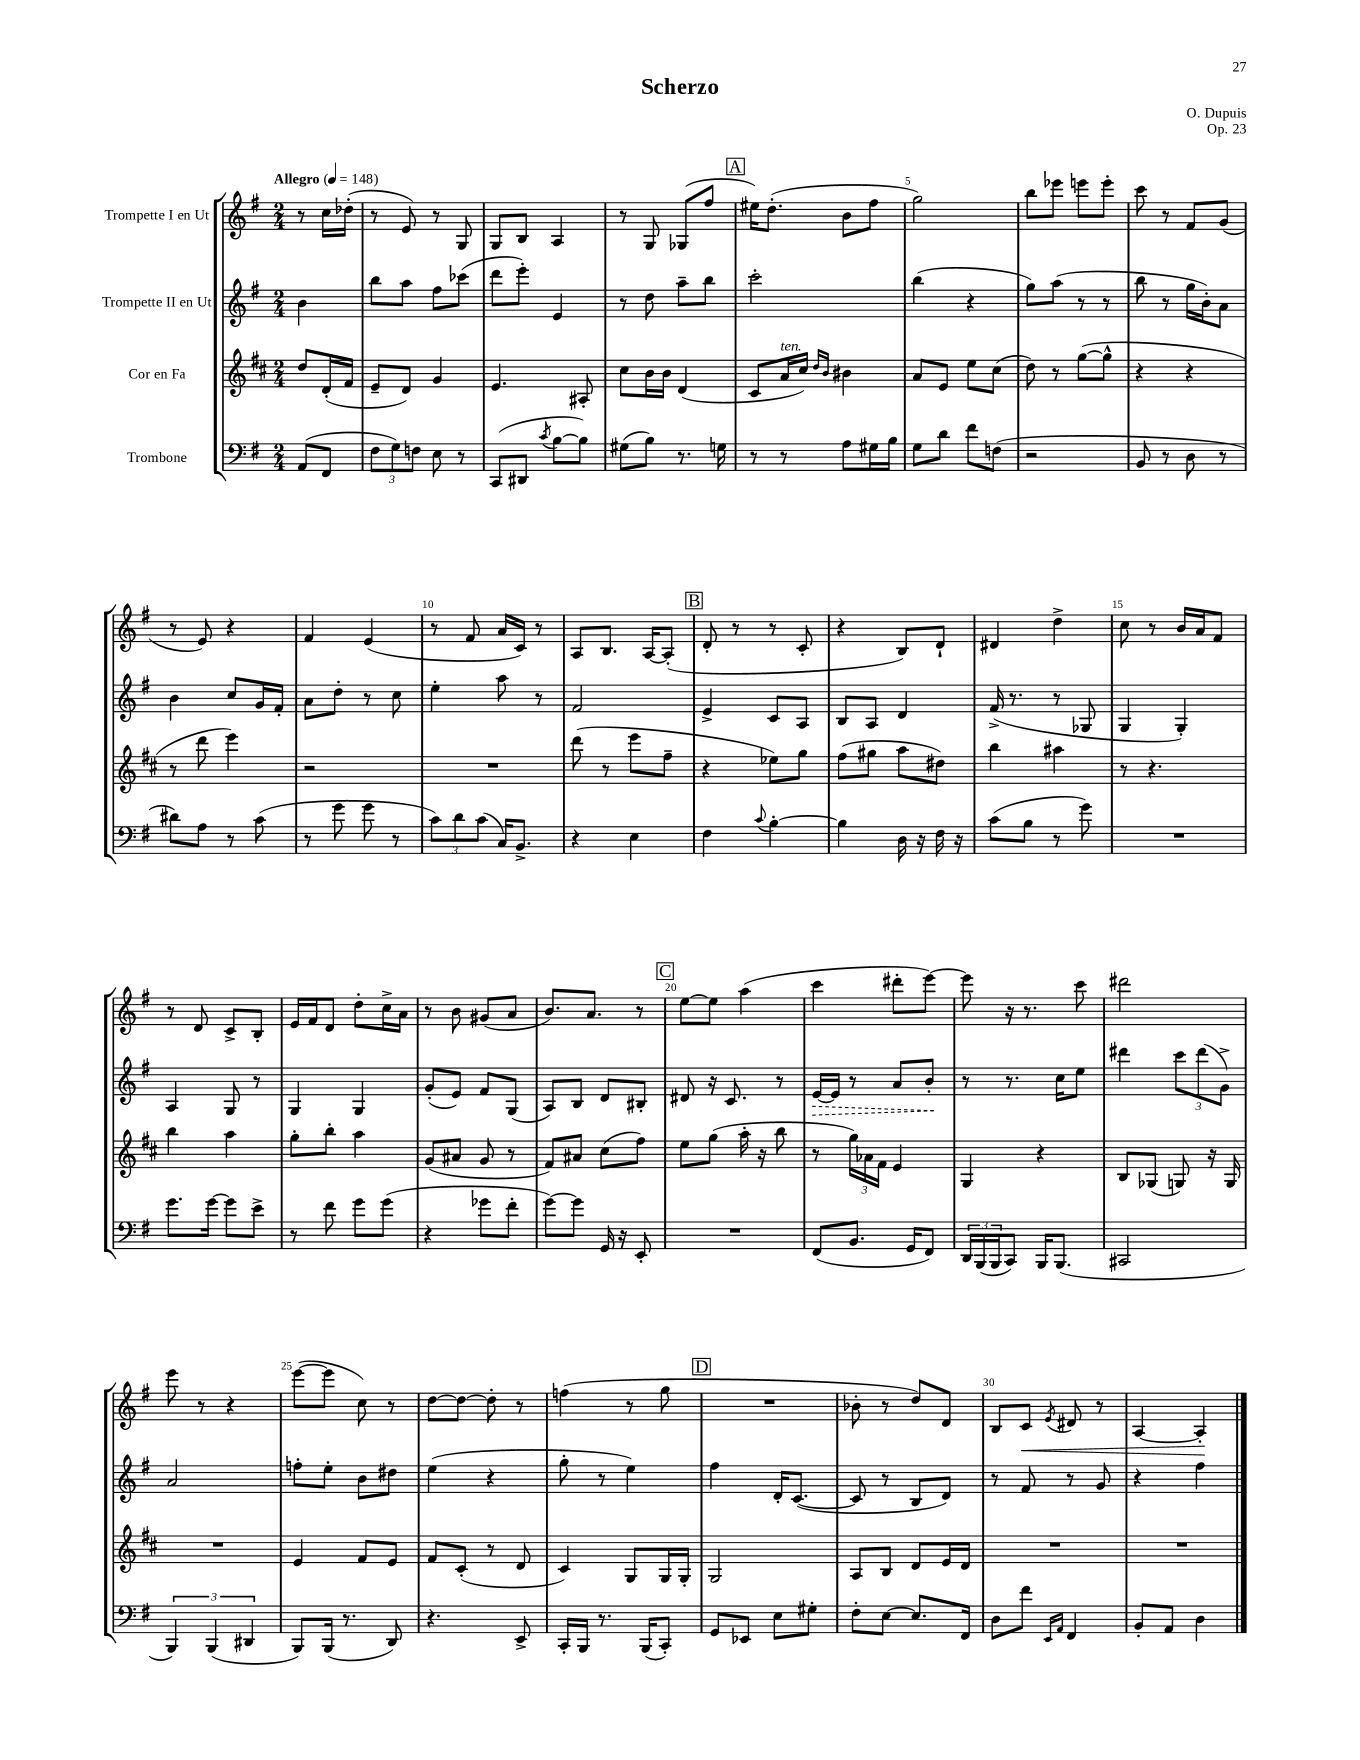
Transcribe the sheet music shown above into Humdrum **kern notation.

**kern	**kern	**kern	**dynam	**kern	**dynam
*part4	*part3	*part2	*part2	*part1	*part1
*staff4	*staff3	*staff2	*staff2	*staff1	*staff1
*I"Trombone	*I"Cor en Fa	*I"Trompette II en Ut	*	*I"Trompette I en Ut	*
*clefF4	*clefG2	*clefG2	*	*clefG2	*
*k[f#]	*k[f#c#]	*k[f#]	*	*k[f#]	*
*M2/4	*M2/4	*M2/4	*	*M2/4	*
*MM148	*MM148	*MM148	*	*MM148	*
=	=	=	=	=	=
!	!	!	!	!LO:TX:a:B:t=Allegro	!
(8AA/L	8dd/L	4b\	.	8r	.
8FF#/J	(16d'/L	.	.	16cc\LL	.
.	16f#/JJ	.	.	(16dd-X'\JJ	.
=1	=1	=1	=1	=1	=1
12F#\L	8e~/L	8bb\L	.	8r	.
12G\)	.	.	.	.	.
.	8d/J)	8aa\J	.	8e/)	.
12Fn\J	.	.	.	.	.
8E\	4g/	8ff#\L	.	8r	.
8r	.	(8ccc-X\J	.	8G/	.
=2	=2	=2	=2	=2	=2
(8CC/L	4.e/	8ddd\L	.	8G/L	.
8DD#X/J	.	8eee'\J)	.	8B/J	.
8qc/	.	.	.	.	.
[8B\L	.	4e/	.	4A/	.
8B\J])	8A#X'/	.	.	.	.
=3	=3	=3	=3	=3	=3
(8G#X\L	8cc#\L	8r	.	8r	.
8B\J)	16b\L	8dd\	.	8G/	.
.	16b\JJ	.	.	.	.
8.r	(4d/	8aa~\L	.	(8G-X/L	.
.	.	8bb\J	.	8ff#/J	.
16Gn\	.	.	.	.	.
!!LO:REH:place=s1:t=A
=4	=4	=4	=4	=4	=4
8r	8c#/L	2ccc'\	.	16ee#X\KL)	.
.	.	.	.	(8.dd'\J	.
!	!LO:TX:a:i:t=ten.	!	!	!	!
8r	16a/L	.	.	.	.
.	16cc#/JJ)	.	.	.	.
.	16qqdd/LL	.	.	.	.
.	16qqb/JJ	.	.	.	.
8A\L	4b#X\	.	.	8b\L	.
16G#X\L	.	.	.	8ff#\J	.
16B\JJ	.	.	.	.	.
=5	=5	=5	=5	=5	=5
8G\L	8a/L	(4bb\	.	2gg\)	.
8d\J	8e/J	.	.	.	.
8f#\L	8ee\L	4r	.	.	.
(8Fn\J	(8cc#\J	.	.	.	.
=6	=6	=6	=6	=6	=6
2r	8dd\)	8gg\L)	.	8bb\L	.
.	8r	(8aa\J	.	8eee-X\J	.
.	([8gg\L	8r	.	8eeen\L	.
.	8gg^^\J]	8r	.	8eee'\J	.
=7	=7	=7	=7	=7	=7
8BB/	4r	8bb\	.	8ccc\	.
8r	.	8r	.	8r	.
8D\	4r	16gg\LL	.	8f#/L	.
.	.	16b'\J)	.	.	.
8r	.	8a\J	.	(8g/J	.
!!LO:LB:g=z
=8	=8	=8	=8	=8	=8
8d#X\L)	8r	4b\	.	8r	.
8A\J	8ddd\	.	.	8e/)	.
8r	4eee\)	8cc/L	.	4r	.
(8c\	.	16g/L	.	.	.
.	.	16f#'/JJ	.	.	.
=9	=9	=9	=9	=9	=9
8r	2r	8a\L	.	4f#/	.
8g\	.	8dd'\J	.	.	.
8g\	.	8r	.	(4e/	.
8r	.	8cc\	.	.	.
=10	=10	=10	=10	=10	=10
12c\L)	2r	4ee'\	.	8r	.
12d\	.	.	.	.	.
.	.	.	.	8f#/	.
(12c\J	.	.	.	.	.
16C/KL)	.	8aa\	.	16a/LL	.
8.BB^/J	.	.	.	16c/JJ)	.
.	.	8r	.	8r	.
=11	=11	=11	=11	=11	=11
4r	(8ddd\	2f#/	.	8A/L	.
.	8r	.	.	8.B/J	.
4E\	8eee\L	.	.	.	.
.	.	.	.	[16A/KL	.
.	8ff#~\J	.	.	(8A'/J]	.
!!LO:REH:place=s1:t=B
=12	=12	=12	=12	=12	=12
4F#\	4r	4e^/	.	8d'/	.
.	.	.	.	8r	.
8qqc/	.	.	.	.	.
[4B'\	8ee-X\L)	8c/L	.	8r	.
.	8gg\J	8A/J	.	8c'/	.
=13	=13	=13	=13	=13	=13
4B\]	(8ff#\L	8B/L	.	4r	.
.	8gg#X\J	8A/J	.	.	.
16D\	8aa\L	4d/	.	8B/L)	.
16r	.	.	.	.	.
16F#\	8dd#X\J)	.	.	8d`/J	.
16r	.	.	.	.	.
=14	=14	=14	=14	=14	=14
(8c\L	4bb\	(16f#^/	.	4d#X/	.
.	.	8.r	.	.	.
8B\J	.	.	.	.	.
8r	4aa#X\	8r	.	4dd^\	.
8g\)	.	8G-X/	.	.	.
=15	=15	=15	=15	=15	=15
2r	8r	4G/	.	8cc\	.
.	4.r	.	.	8r	.
.	.	4G'/)	.	16b/LL	.
.	.	.	.	16a/J	.
.	.	.	.	8f#/J	.
!!LO:LB:g=z
=16	=16	=16	=16	=16	=16
8.g\L	4bb\	4A/	.	8r	.
.	.	.	.	8d/	.
[16g\Jk	.	.	.	.	.
8g\L]	4aa\	8G/	.	8c^/L	.
8e^\J	.	8r	.	8B'/J	.
=17	=17	=17	=17	=17	=17
8r	8gg'\L	4G/	.	16e/LL	.
.	.	.	.	16f#/J	.
8f#\	8bb'\J	.	.	8d/J	.
8g\L	4aa\	4G/	.	8dd'\L	.
(8g\J	.	.	.	16cc^\L	.
.	.	.	.	16a\JJ	.
=18	=18	=18	=18	=18	=18
4r	(8g/L	(8g'/L	.	8r	.
.	8a#X/J	8e/J)	.	8b\	.
8g-X\L	8g/	8f#/L	.	(8g#X/L	.
8f#'\J	8r	(8G/J	.	8a/J	.
=19	=19	=19	=19	=19	=19
[8g\L)	8f#/L)	8A/L)	.	8.b/L)	.
8g\J]	8a#X/J	8B/J	.	.	.
.	.	.	.	8.a/J	.
16GG/	(8cc#\L	8d/L	.	.	.
16r	.	.	.	.	.
8EE'/	8ff#\J)	8B#X'/J	.	8r	.
!!LO:REH:place=s1:t=C
=20	=20	=20	=20	=20	=20
2r	8ee\L	8d#X/	.	[8ee\L	.
.	(8gg\J	16r	.	8ee\J]	.
.	.	8.c/	.	.	.
.	16aa'\	.	.	(4aa\	.
.	16r	.	.	.	.
.	8bb\	8r	.	.	.
=21	=21	=21	=21	=21	=21
!	!	!	!LO:HP:b	!	!
(8FF#/L	8r	[16e/LL	>	4ccc\	.
.	.	16e/JJ]	.	.	.
8.BB/J	24gg\LL)	8r	.	.	.
.	24a-X\	.	.	.	.
.	24f#\JJ	.	.	.	.
.	4e/	8a/L	.	8ddd#X'\L	.
16GG/KL	.	.	.	.	.
8FF#/J)	.	8b'/J	.	[8eee\J)	.
.	.	.	]	.	.
=22	=22	=22	=22	=22	=22
24DD/LL	4G/	8r	.	8eee\]	.
(24BBB/	.	.	.	.	.
24BBB/J	.	.	.	.	.
8CC/J)	.	8.r	.	16r	.
.	.	.	.	8.r	.
16BBB/KL	4r	.	.	.	.
(8.BBB/J	.	16cc\KL	.	.	.
.	.	8ee\J	.	8ccc\	.
=23	=23	=23	=23	=23	=23
2CC#X/	8B/L	4ddd#X\	.	2ddd#X\	.
.	(8G-X/J	.	.	.	.
.	8Gn/)	12ccc\L	.	.	.
.	.	(12ddd#\	.	.	.
.	16r	.	.	.	.
.	.	12g^\J)	.	.	.
.	16G/	.	.	.	.
!!LO:LB:g=z
=24	=24	=24	=24	=24	=24
6BBB/)	2r	2a/	.	8eee\	.
.	.	.	.	8r	.
(6BBB/	.	.	.	.	.
.	.	.	.	4r	.
6DD#X/	.	.	.	.	.
=25	=25	=25	=25	=25	=25
8BBB/L)	4e/	8ffn'\L	.	([8eee\L	.
(16BBB/Jk	.	8ee'\J	.	8eee\J]	.
8.r	.	.	.	.	.
.	8f#/L	8b\L	.	8cc\)	.
8DD/)	8e/J	8dd#X\J	.	8r	.
=26	=26	=26	=26	=26	=26
4.r	8f#/L	(4ee\	.	[8dd\L	.
.	(8c#'/J	.	.	8dd\J_	.
.	8r	4r	.	8dd'\]	.
8EE^/	8d/	.	.	8r	.
=27	=27	=27	=27	=27	=27
16CC'/LL	4c#/)	8gg'\	.	(4ffn\	.
16BBB/JJ	.	.	.	.	.
8.r	.	8r	.	.	.
.	8G/L	4ee\)	.	8r	.
(16BBB/KL	.	.	.	.	.
8CC'/J)	16G/L	.	.	8gg\	.
.	16G'/JJ	.	.	.	.
!!LO:REH:place=s1:t=D
=28	=28	=28	=28	=28	=28
8GG/L	2G/	4ff#\	.	2r	.
8EE-X/J	.	.	.	.	.
8E\L	.	16d'/KL	.	.	.
.	.	([8.c/J	.	.	.
8G#X'\J	.	.	.	.	.
=29	=29	=29	=29	=29	=29
8F#'\L	8A/L	8c/]	.	8b-X'\	.
[8E\J	8B/J	8r	.	8r	.
8.E/L]	8d/L	8B/L	.	8dd/L)	.
.	16e/L	8d/J)	.	8d/J	.
16FF#/Jk	16d/JJ	.	.	.	.
=30	=30	=30	=30	=30	=30
8D\L	2r	8r	.	8B/L	.
!	!	!	!	!	!LO:HP:b
8f#\J	.	8f#/	.	8c/J	<
16qqEE/LL	.	.	.	.	.
16qqAA/JJ	.	.	.	8qe/	.
4FF#/	.	8r	.	8d#X/	.
.	.	8g/	.	8r	.
=31	=31	=31	=31	=31	=31
8BB'/L	2r	4r	.	[4A/	.
8AA/J	.	.	.	.	.
4D\	.	4ff#\	.	4A'/]	.
.	.	.	.	.	[
==	==	==	==	==	==
*-	*-	*-	*-	*-	*-
